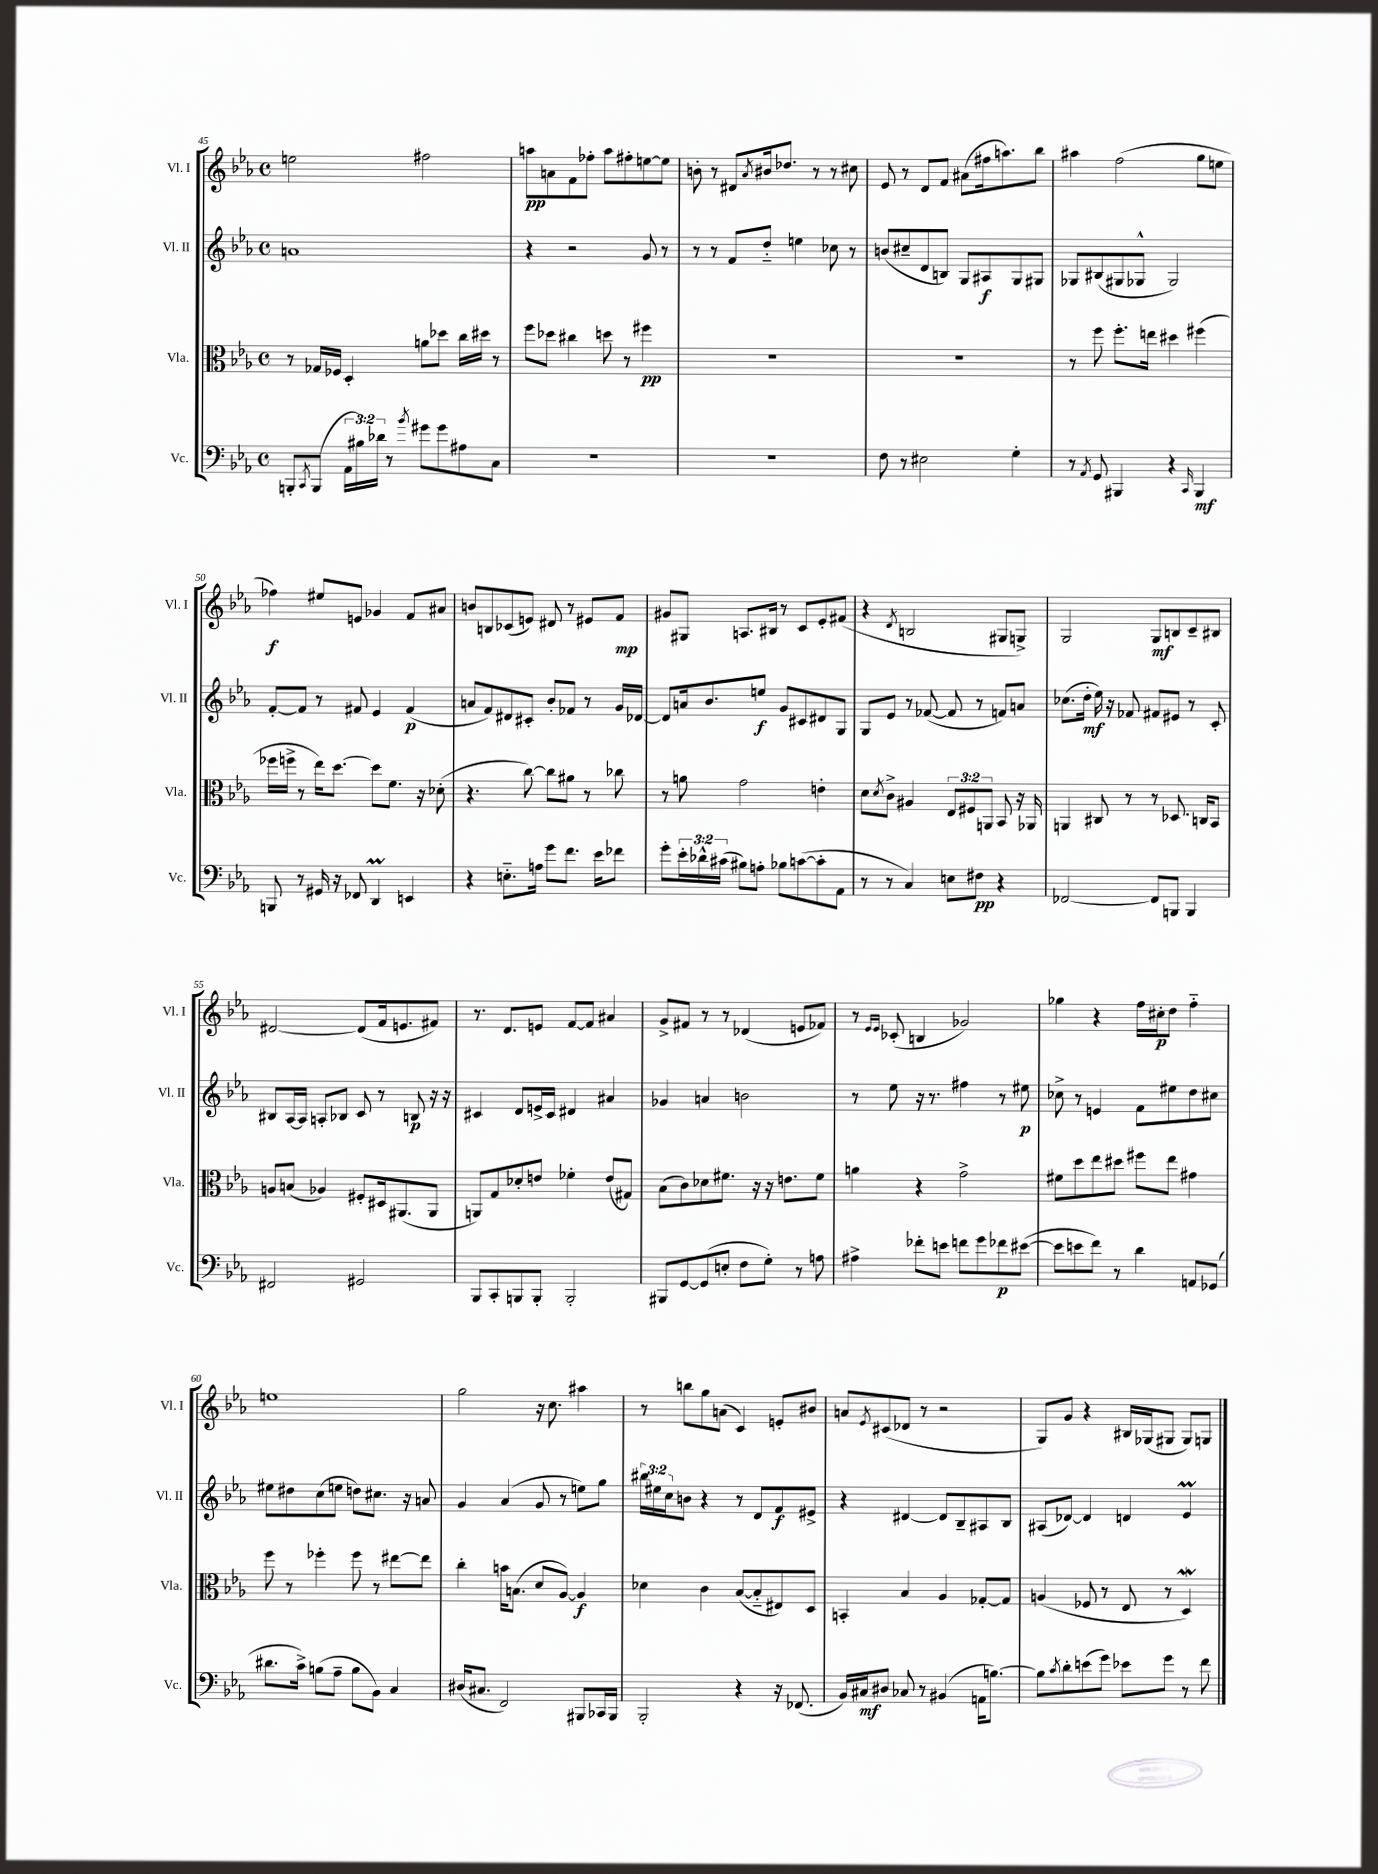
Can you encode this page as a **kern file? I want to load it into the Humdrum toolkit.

**kern	**kern	**kern	**kern
*staff4	*staff3	*staff2	*staff1
*clefF4	*clefC3	*clefG2	*clefG2
*k[b-e-a-]	*k[b-e-a-]	*k[b-e-a-]	*k[b-e-a-]
*M4/4	*M4/4	*M4/4	*M4/4
*met(c)	*met(c)	*met(c)	*met(c)
8BBB'	8r	1a	2ee
8qCC	.	.	.
(8BBB	16G-	.	.
.	16F-	.	.
24AA-	4D'	.	.
24B#)	.	.	.
24d-	.	.	.
8r	.	.	.
8qb-	.	.	.
8g#	8a	.	2ff#
8g#	8dd-	.	.
8A#	16cc	.	.
.	16dd#	.	.
8C	8r	.	.
=	=	=	=
1r	8ff	4r	8aa
.	8dd-	.	8a
.	4cc#	2r	8f
.	.	.	8ff-'
.	8dd	.	8aa
.	8r	.	8ff#'
.	4ff#	8g	[8ee
.	.	8r	8ee]
=	=	=	=
1r	1r	8r	8b'
.	.	8r	8r
.	.	8f	8d#
.	.	.	8qa-
.	.	8dd'~	16b#
.	.	.	8.dd-
.	.	4ee	.
.	.	.	8r
.	.	8cc-	8r
.	.	8r	8cc#
=	=	=	=
8F	1r	(8b	8e-
8r	.	8cc#~	8r
2E#	.	8d	8d
.	.	8B)	8f
.	.	8G	(8a#
.	.	8A#	16ff#
.	.	.	8.aa)
4G'	.	8G	.
.	.	8G#	8bb-
=	=	=	=
8r	8r	8G-	4aa#
8qAA-	.	.	.
8GG	8ff	(8B#	.
4BBB#	8.ff'	8G#	(2ff
.	.	8G-^^	.
.	16ee	.	.
4r	4dd#	2G-)	.
16qqCC	.	.	.
4BBB#	(4ff#	.	8gg
.	.	.	8ee
=	=	=	=
8BBB	16ff-	[8f'	4ff-)
.	16ff^	.	.
8r	8r	8f]	.
16GG#	16ee-)	8r	8ee#
16r	[8.dd	.	.
8FF-	.	8f#	8e
4DD	8dd]	4e-	4g-
.	8.f	.	.
4EE	.	(4f#	8f
.	16r	.	.
.	(8d-'	.	8a#
=	=	=	=
4r	4.r	8a	8b
.	.	8f)	8B
8.E'~	.	8d#	(8c-
.	[8cc)	8c#'	8e)
16A	.	.	.
8g	8cc]	8b-'	8d#
8.f	8a#	8f-	8r
.	8r	8r	8e#
16e-	.	.	.
8f-	8cc-	16g	8f
.	.	[16d-	.
=	=	=	=
8g'	8r	8d-]	8g#
24e-'	8a	16a	8G#
24d-^^	.	.	.
.	.	8.b-	.
(24c#	.	.	.
8B#)	2g	.	8.A
8A'	.	8ee	.
.	.	.	16B#
8B-	.	8g	8r
([8c	.	8c#	8c
8c']	4e'	8d#	8e-'
8AA-	.	8G	(8f#
=	=	=	=
8r	8d	8G	4r
.	8qd	.	.
8r	8c^	8e-	.
.	.	.	8qd
4C)	4A#	8r	2B
.	.	([8f-	.
8E	12E-	8f-]	.
.	12F#	.	.
8F#	.	8r	.
.	12AA	.	.
4r	8BB-	8f)	8G#
.	16r	8a	8G^)
.	16AA-	.	.
=	=	=	=
[2FF-	4AA	(8.cc-	2G
.	.	16dd'	.
.	8C#	16ee-)	.
.	.	16r	.
.	8r	8f-	.
8FF-]	8r	8f#	8G
8BBB	8.D-	8e#	8B
4BBB	.	8r	8c~
.	16C	.	.
.	8BB-	8c'	8B#
=	=	=	=
2FF#	8A	8B#	[2d#
.	(8B	[16A-	.
.	.	16A-]	.
.	4A-)	8A'	.
.	.	8B-	.
2GG#	8F#'	8c	(8d#]
.	16D#	8r	16f
.	(8.AA#	.	8.e
.	.	8B	.
.	8AA#	16r	8f#)
.	.	16r	.
=	=	=	=
8BBB-	8AA)	4c#	8.r
8CC'	8G	.	.
.	.	.	8.d
8BBB	8d-'	8d	.
8BBB'	8e	16e^	8e
.	.	16c#	.
2BBB'	4f-'	4d#	[8f
.	.	.	8f]
.	(8e	4a#	4a#
.	8G#)	.	.
=	=	=	=
8BBB#	(8B-	4g-	8g^
[8GG	8c)	.	8f#
(8GG]	8d-	4a	8r
8E'	8.f#	.	8r
8F	.	2b	(4d-
.	16r	.	.
8G')	16r	.	.
.	8.e	.	.
8r	.	.	8e
8A	8f#	.	8f-)
=	=	=	=
4A#^	4a	8r	8r
.	.	.	16qqe-
.	.	.	16qqe-
.	.	8ee-	(8c-'
8f-'	4r	16r	4B
.	.	8.r	.
8e	.	.	.
8f	2g^	4ff#	2g-)
8g	.	.	.
8f-	.	8r	.
([8e#	.	8ee#	.
=	=	=	=
8e#]	8f#	8cc-^	4gg-
8e	8dd	8r	.
8f)	8ee-	4e	4r
8r	8dd#	.	.
4d	8ff#	8f	16ff
.	.	.	16cc#'
.	8ee-	8ee#	8dd
8AA	4g#	8dd	4ff'~
(8GG-	.	8cc#	.
=	=	=	=
8.d#	8ff	8ee#	1ee
.	8r	8dd#	.
16c^)	.	.	.
(8B	4ff-'	(8cc	.
8A-~	.	8ee	.
8B	8ff-	8dd)	.
8BB-)	8r	8.cc#	.
4C	[8ee#	.	.
.	.	16r	.
.	8ee#]	8a	.
=	=	=	=
(16D#	4cc'	4g	2gg
8.C#	.	.	.
2FF)	16b	(4a-	.
.	(8.B	.	.
.	8d	8g	16r
.	.	.	8.cc
.	[8A-)	8r	.
8BBB#	4A-]	8ee)	4aa#
16CC-	.	8gg	.
16BBB#	.	.	.
=	=	=	=
2BBB-'	4d-	24bb#	8r
.	.	24ee#	.
.	.	24cc	.
.	.	8b	8bb
.	4c	4r	8gg
.	.	.	(8a
4r	([8B-	8r	4c)
.	8B-'~]	8d	.
16r	8E#)	8f	8e'
(8.FF-	.	.	.
.	8D	8e#^	8b#
=	=	=	=
16BB-)	4BB'	4r	8a
16C#	.	.	.
.	.	.	8qe-
8D#	.	.	(8c#
8C-	4B-	[4d#	8d-
8r	.	.	8r
(4BB#	4A-	8d#]	2r
.	.	8B-~	.
16AA	[8G-'	8A#	.
[8.B)	.	.	.
.	8G-]	8B-	.
=	=	=	=
8B]	(4A	(8A#	8G)
8qc	.	.	.
8d'	.	[8d-)	8g
(8e	8F-	4d-]	4r
8g)	8r	.	.
8e-	8E-	4d	16B#
.	.	.	(16G-
8g	8r	.	8G#
8r	4D)	4e-	8G#)
8f	.	.	8G
==	==	==	==
*-	*-	*-	*-
